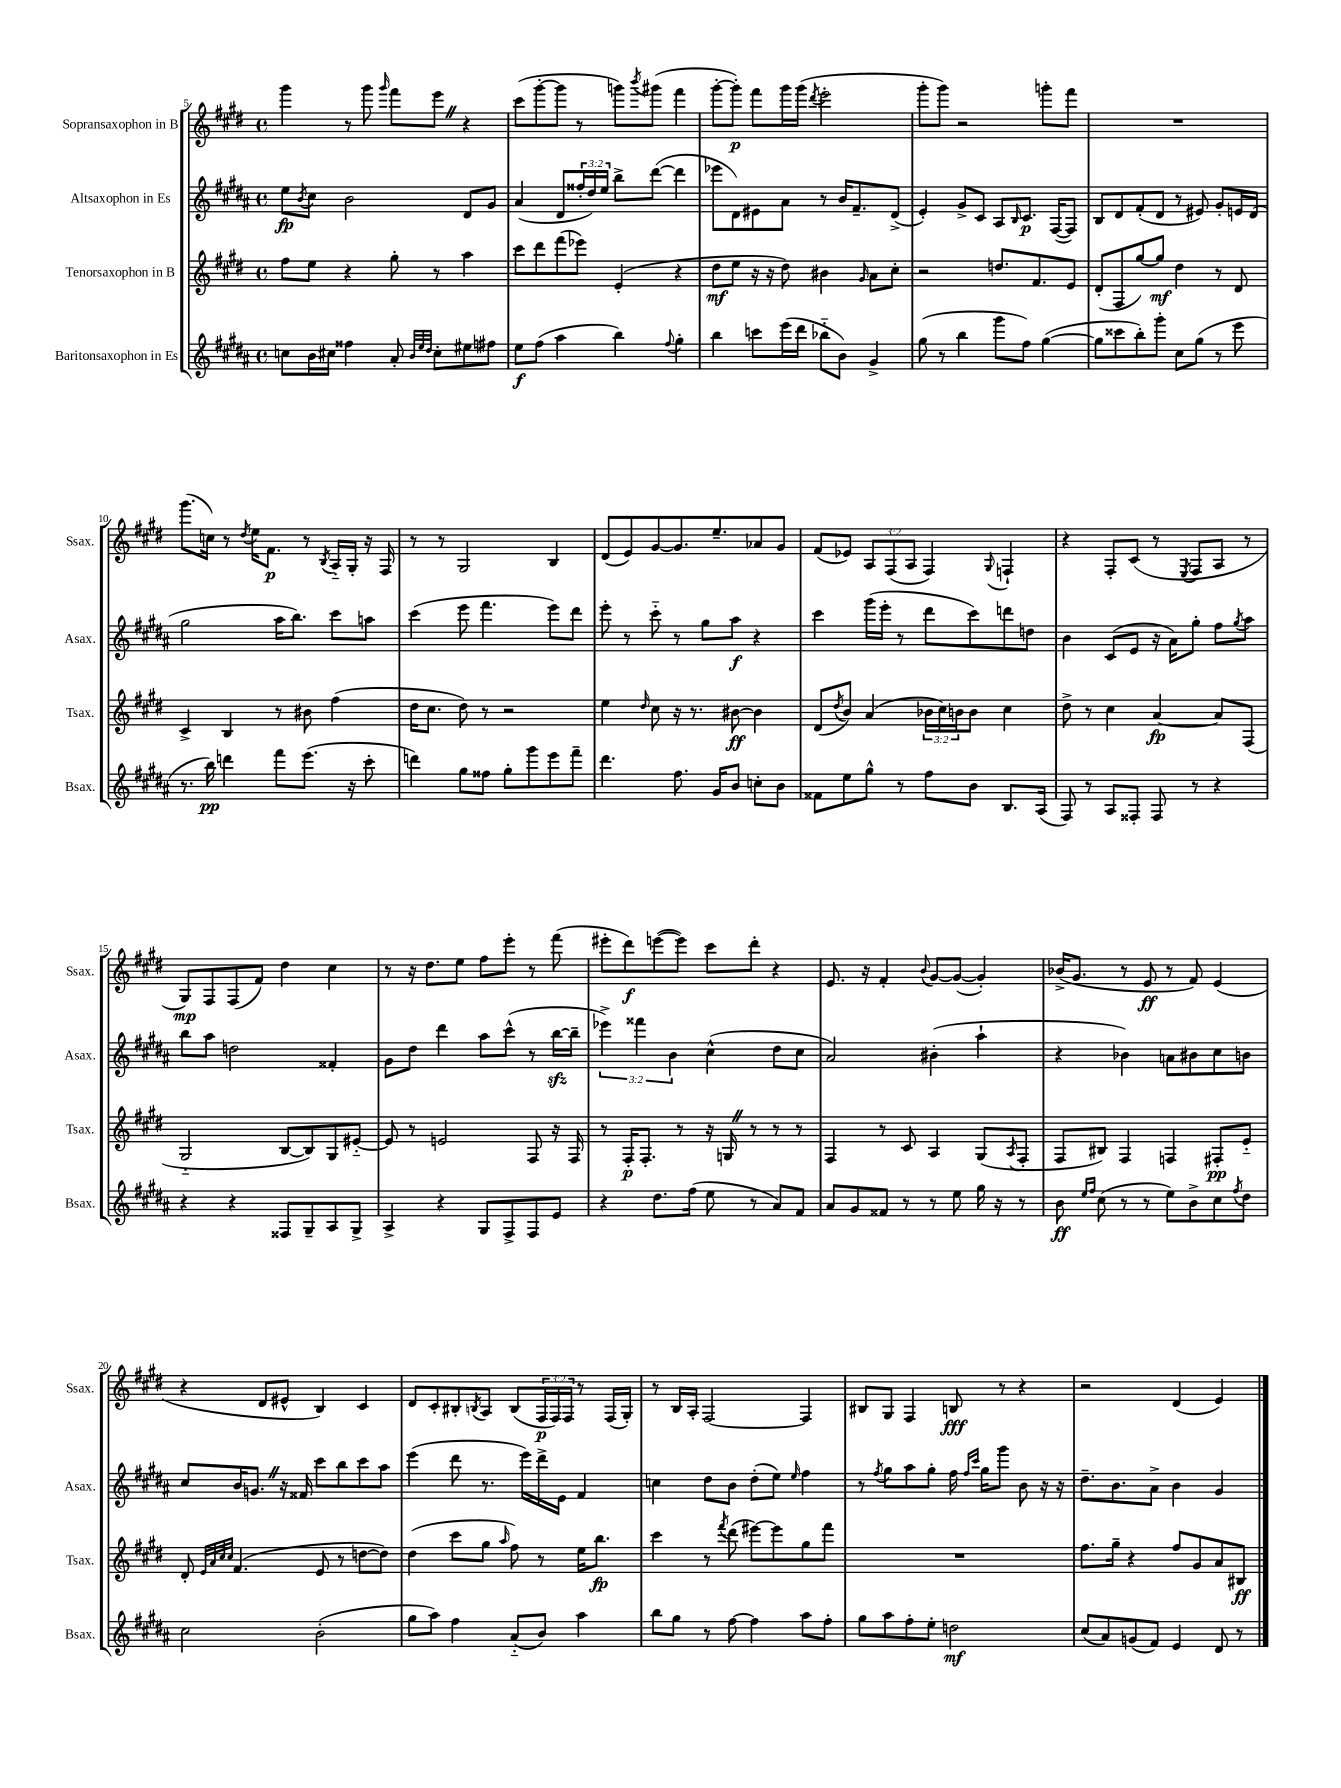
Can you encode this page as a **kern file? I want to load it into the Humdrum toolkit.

**kern	**dynam	**kern	**dynam	**kern	**dynam	**kern	**dynam
*part4	*part4	*part3	*part3	*part2	*part2	*part1	*part1
*staff4	*staff4	*staff3	*staff3	*staff2	*staff2	*staff1	*staff1
*I"Baritonsaxophon in Es	*	*I"Tenorsaxophon in B	*	*I"Altsaxophon in Es	*	*I"Sopransaxophon in B	*
*I'Bsax.	*	*I'Tsax.	*	*I'Asax.	*	*I'Ssax.	*
*clefG2	*	*clefG2	*	*clefG2	*	*clefG2	*
*k[f#c#g#d#a#]	*	*k[f#c#g#d#]	*	*k[f#c#g#d#a#]	*	*k[f#c#g#d#]	*
*M4/4	*	*M4/4	*	*M4/4	*	*M4/4	*
*met(c)	*	*met(c)	*	*met(c)	*	*met(c)	*
=5	=5	=5	=5	=5	=5	=5	=5
8ccn\L	.	8ff#\L	.	8ee\L	fp	4ggg#\	.
.	.	.	.	8qb/	.	.	.
16b\L	.	8ee\J	.	8cc#\J	.	.	.
16cc#X\JJ	.	.	.	.	.	.	.
4ff##X\	.	4r	.	2b\	.	8r	.
.	.	.	.	.	.	8ggg#\	.
.	.	.	.	.	.	16qqggg#/	.
8a#'/	.	8gg#'\	.	.	.	8fff#\L	.
32qqb/LLL	.	.	.	.	.	.	.
32qqee/	.	.	.	.	.	.	.
32qqdd#/JJJ	.	.	.	.	.	.	.
8cc#'\L	.	8r	.	.	.	8eeeZ\J	.
8ee#X\	.	4aa\	.	8d#/L	.	4r	.
8ff#X\J	.	.	.	8g#/J	.	.	.
=6	=6	=6	=6	=6	=6	=6	=6
8ee\L	f	8ccc#\L	.	(4a#/	.	(8ccc#\L	.
(8ff#\J	.	8ddd#\	.	.	.	[8ggg#'\	.
4aa#\	.	(8fff#\	.	8d#/L	.	8ggg#\J]	.
.	.	8eee-X\J)	.	24ff##X'/L	.	8r	.
.	.	.	.	24dd#/)	.	.	.
.	.	.	.	24ee/JJ	.	.	.
4bb\)	.	(4e'/	.	8bb^\L	.	8gggn\L)	.
.	.	.	.	.	.	8qbbb/	.
.	.	.	.	([8ddd#\J	.	(8ggg#X\J	.
8qqff#/	.	.	.	.	.	.	.
4gg#'\	.	4r	.	4ddd#\]	.	4fff#\	.
=7	=7	=7	=7	=7	=7	=7	=7
4bb\	.	8dd#\L	mf	8eee-X\L	.	[8ggg#'\L	.
.	.	8ee\J	.	8d#\)	.	8ggg#'\J])	p
8cccn\L	.	16r	.	8e#X\	.	8fff#\L	.
.	.	16r	.	.	.	.	.
(16eee\L	.	8dd#\)	.	8a#\J	.	16ggg#\L	.
16ddd#\JJ	.	.	.	.	.	(16ggg#\JJ	.
.	.	.	.	.	.	8qddd#/	.
8bb-X\L	.	4b#X\	.	8r	.	2eee'\	.
8b\J)	.	.	.	16b/KL	.	.	.
.	.	.	.	8.f#~/	.	.	.
.	.	16qqg#/	.	.	.	.	.
4g#^/	.	8a\L	.	.	.	.	.
.	.	8cc#'\J	.	(8d#^/J	.	.	.
=8	=8	=8	=8	=8	=8	=8	=8
(8gg#\	.	2r	.	4e'/)	.	8ggg#'\L	.
8r	.	.	.	.	.	8ggg#\J)	.
4bb\	.	.	.	8g#^/L	.	2r	.
.	.	.	.	8c#/J	.	.	.
8ggg#\L	.	8.ddn/L	.	8A#/L	.	.	.
.	.	.	.	16qqB/	.	.	.
8ff#\J)	.	.	.	8.c#/J	p	.	.
.	.	8.f#/	.	.	.	.	.
([4gg#\	.	.	.	.	.	8gggn'\L	.
.	.	.	.	([16F#/KL	.	.	.
.	.	8e/J	.	8F#/J])	.	8fff#\J	.
=9	=9	=9	=9	=9	=9	=9	=9
8gg#\L]	.	(8d#'/L	.	8B/L	.	1r	.
8ccc##X\	.	8F#/	.	8d#/	.	.	.
8bb'\)	.	[8gg#/)	.	(8f#'/	.	.	.
8ggg#'\J	.	8gg#/J]	mf	8d#/J	.	.	.
8cc#\L	.	4dd#\	.	8r	.	.	.
(8gg#\J	.	.	.	8e#X/)	.	.	.
8r	.	8r	.	8g#'/L	.	.	.
8eee\	.	8d#/	.	16en/L	.	.	.
.	.	.	.	(16d#/JJ	.	.	.
!!LO:LB:g=z
=10	=10	=10	=10	=10	=10	=10	=10
8.r	.	4c#^/	.	2gg#\	.	(8.ggg#\L	.
16bb\)	pp	.	.	.	.	16ccn\Jk)	.
4dddn\	.	4B/	.	.	.	8r	.
.	.	.	.	.	.	8qdd#/	.
.	.	.	.	.	.	16ee\KL	.
.	.	.	.	.	.	8.f#\J	p
8fff#\L	.	8r	.	16aa#\KL	.	.	.
.	.	.	.	8.bb\J)	.	.	.
(8.eee\J	.	8b#X\	.	.	.	8r	.
.	.	.	.	.	.	8qB/	.
.	.	(4ff#\	.	8ccc#\L	.	16A/LL	.
16r	.	.	.	.	.	16G#'/JJ	.
8ccc#'\	.	.	.	8aan\J	.	16r	.
.	.	.	.	.	.	16F#/	.
=11	=11	=11	=11	=11	=11	=11	=11
4dddn\)	.	16dd#\KL	.	(4ccc#\	.	8r	.
.	.	8.cc#\J	.	.	.	.	.
.	.	.	.	.	.	8r	.
8gg#\L	.	8dd#\)	.	8eee\	.	2G#/	.
8ff##X\J	.	8r	.	4.fff#\	.	.	.
8gg#'\L	.	2r	.	.	.	.	.
8ggg#\	.	.	.	.	.	.	.
8eee\	.	.	.	8eee\L)	.	4B/	.
8fff#~\J	.	.	.	8ddd#\J	.	.	.
=12	=12	=12	=12	=12	=12	=12	=12
4.ddd#\	.	4ee\	.	8eee'\	.	(8d#/L	.
.	.	.	.	8r	.	8e/)	.
.	.	16qqdd#/	.	.	.	.	.
.	.	8cc#\	.	8ccc#\	.	[8g#/	.
8.ff#\	.	16r	.	8r	.	8.g#/]	.
.	.	8.r	.	.	.	.	.
.	.	.	.	8gg#\L	.	.	.
16g#/KL	.	.	.	.	.	8.ee~/	.
8b/J	.	[8b#X\	ff	8aa#\J	f	.	.
8ccn'\L	.	4b#\]	.	4r	.	8a-X/	.
8b\J	.	.	.	.	.	8g#/J	.
=13	=13	=13	=13	=13	=13	=13	=13
8f##X\L	.	(8d#/L	.	4ccc#\	.	(8f#/L	.
.	.	8qdd#/	.	.	.	.	.
8ee\	.	8b/J)	.	.	.	8e-X/J)	.
8gg#^^\J	.	(4a/	.	(16ggg#\LL	.	12A/L	.
.	.	.	.	16eee'\JJ	.	.	.
.	.	.	.	.	.	(12F#/	.
8r	.	.	.	8r	.	.	.
.	.	.	.	.	.	12A/J	.
8ff#\L	.	24b-X\LL	.	8ddd#\L	.	4F#/)	.
.	.	24cc#\)	.	.	.	.	.
.	.	24bn\J	.	.	.	.	.
8b\J	.	8b\J	.	8ccc#\)	.	.	.
.	.	.	.	.	.	8qqG#/	.
8.B/L	.	4cc#\	.	8dddn\	.	4Fn`/	.
.	.	.	.	8ddn\J	.	.	.
(16A#/Jk	.	.	.	.	.	.	.
=14	=14	=14	=14	=14	=14	=14	=14
8F#/)	.	8dd#^\	.	4b\	.	4r	.
8r	.	8r	.	.	.	.	.
8A#/L	.	4cc#\	.	(8c#/L	.	8F#'/L	.
8F##X'/J	.	.	.	8e/J	.	(8c#/J	.
8F##/	.	[4a/	fp	16r	.	8r	.
.	.	.	.	16a#\KL)	.	.	.
.	.	.	.	.	.	8qE/	.
8r	.	.	.	8gg#'\J	.	8F#/L	.
4r	.	8a/L]	.	8ff#\L	.	8A/J	.
.	.	.	.	8qgg#/	.	.	.
.	.	(8F#/J	.	8aa#\J	.	8r	.
!!LO:LB:g=z
=15	=15	=15	=15	=15	=15	=15	=15
4r	.	2G#/	.	8bb\L	.	8G#/L)	mp
.	.	.	.	8aa#\J	.	8F#/	.
4r	.	.	.	2ddn\	.	(8F#/	.
.	.	.	.	.	.	8f#/J)	.
8F##X/L	.	[8B/L	.	.	.	4dd#\	.
8G#~/	.	8B/])	.	.	.	.	.
8A#/	.	8G#/	.	4f##X'/	.	4cc#\	.
8G#^/J	.	[8e#X/J	.	.	.	.	.
=16	=16	=16	=16	=16	=16	=16	=16
4A#^/	.	8e#/]	.	8g#\L	.	8r	.
.	.	8r	.	8dd#\J	.	16r	.
.	.	.	.	.	.	8.dd#\L	.
4r	.	2en/	.	4ddd#\	.	.	.
.	.	.	.	.	.	8ee\J	.
8G#/L	.	.	.	8aa#\L	.	8ff#\L	.
8F#^/	.	.	.	(8ccc#^^\J	.	8eee'\J	.
8F#/	.	8F#/	.	8r	.	8r	.
8e/J	.	16r	.	[16bbzz\LL	.	(8fff#\	.
.	.	16F#/	.	16bb~\JJ]	.	.	.
=17	=17	=17	=17	=17	=17	=17	=17
4r	.	8r	.	6eee-X^\)	.	8eee#X'\L	.
.	.	16F#'/KL	p	.	.	8ddd#\)	f
.	.	.	.	6fff##X\	.	.	.
.	.	8.F#'/J	.	.	.	.	.
8.dd#\L	.	.	.	.	.	([8eeen\	.
.	.	.	.	6b\	.	.	.
.	.	8r	.	.	.	8eee\J])	.
(16ff#\Jk	.	.	.	.	.	.	.
8ee\	.	16r	.	(4cc#^^\	.	8ccc#\L	.
.	.	16GnZ/	.	.	.	.	.
8r	.	8r	.	.	.	8ddd#'\J	.
8a#/L)	.	8r	.	8dd#\L	.	4r	.
8f#/J	.	8r	.	8cc#\J	.	.	.
=18	=18	=18	=18	=18	=18	=18	=18
8a#/L	.	4F#/	.	2a#/)	.	8.e/	.
8g#/	.	.	.	.	.	.	.
.	.	.	.	.	.	16r	.
8f##X/J	.	8r	.	.	.	4f#'/	.
8r	.	8c#/	.	.	.	.	.
.	.	.	.	.	.	8qqb/	.
8r	.	4A/	.	(4b#X'\	.	[8g#/L	.
8ee\	.	.	.	.	.	(8g#/J_	.
16gg#\	.	(8G#/L	.	4aa#`\	.	4g#'/])	.
16r	.	.	.	.	.	.	.
.	.	8qA/	.	.	.	.	.
8r	.	8F#'/J	.	.	.	.	.
=19	=19	=19	=19	=19	=19	=19	=19
8b\	ff	8F#/L	.	4r	.	(16b-X^/KL	.
.	.	.	.	.	.	8.g#/J	.
16qqee/LL	.	.	.	.	.	.	.
16qqff#/JJ	.	.	.	.	.	.	.
(8cc#\	.	8B#X/J)	.	.	.	.	.
8r	.	4F#/	.	4b-X\)	.	8r	.
8r	.	.	.	.	.	8e/	ff
8ee\L)	.	4Fn/	.	8an\L	.	8r	.
8b^\	.	.	.	8b#X\	.	8f#/)	.
8cc#\	.	8F#X'/L	pp	8cc#\	.	(4e/	.
8qff#/	.	.	.	.	.	.	.
8dd#\J	.	8e/J	.	8bn\J	.	.	.
!!LO:LB:g=z
=20	=20	=20	=20	=20	=20	=20	=20
2cc#\	.	8d#'/	.	8cc#/L	.	4r	.
.	.	32qqe/LLL	.	.	.	.	.
.	.	32qqa/	.	.	.	.	.
.	.	32qqcc#/	.	.	.	.	.
.	.	32qqcc#/JJJ	.	.	.	.	.
.	.	(4.f#/	.	16b/K	.	.	.
.	.	.	.	8.gnZ/J	.	.	.
.	.	.	.	.	.	8d#/L	.
.	.	.	.	16r	.	8e#X^^/J	.
.	.	.	.	16f##X/	.	.	.
(2b'\	.	8e/	.	8ccc#\L	.	4B/)	.
.	.	8r	.	8bb\	.	.	.
.	.	[8ddn\L	.	8ccc#\	.	4c#/	.
.	.	8dd\J])	.	8aa#\J	.	.	.
=21	=21	=21	=21	=21	=21	=21	=21
8gg#\L	.	(4dd#\	.	(4eee\	.	8d#/L	.
8aa#\J)	.	.	.	.	.	8c#'/	.
4ff#\	.	8ccc#\L	.	8ddd#\	.	8B#X'/	.
.	.	.	.	.	.	8qBn/	.
.	.	8gg#\J	.	8.r	.	8A/J	.
.	.	16qqaa/	.	.	.	.	.
(8a#/L	.	8ff#\)	.	.	.	(8B/L	.
.	.	.	.	16eee\LL)	.	.	.
8b/J)	.	8r	.	16ddd#^\	.	24F#/L	p
.	.	.	.	.	.	24F#/)	.
.	.	.	.	16e\JJ	.	.	.
.	.	.	.	.	.	24F#/JJ	.
4aa#\	.	16ee\KL	.	4f#/	.	8r	.
.	.	8.bb\J	fp	.	.	.	.
.	.	.	.	.	.	(16F#/LL	.
.	.	.	.	.	.	16G#'/JJ)	.
=22	=22	=22	=22	=22	=22	=22	=22
8bb\L	.	4ccc#\	.	4ccn\	.	8r	.
8gg#\J	.	.	.	.	.	16B/LL	.
.	.	.	.	.	.	16A'/JJ	.
8r	.	8r	.	8dd#\L	.	[2F#/	.
.	.	8qfff#/	.	.	.	.	.
[8ff#\	.	(8ddd#\	.	8b\J	.	.	.
4ff#\]	.	[8eee#X\L)	.	(8dd#'\L	.	.	.
.	.	8eee#\]	.	8ee\J)	.	.	.
.	.	.	.	16qqee/	.	.	.
8aa#\L	.	8gg#\	.	4ff#\	.	4F#/]	.
8ff#'\J	.	8fff#\J	.	.	.	.	.
=23	=23	=23	=23	=23	=23	=23	=23
8gg#\L	.	1r	.	8r	.	8B#X/L	.
.	.	.	.	8qff#/	.	.	.
8aa#\	.	.	.	8gg#\L	.	8G#/J	.
8ff#'\	.	.	.	8aa#\	.	4F#/	.
8ee'\J	.	.	.	8gg#'\J	.	.	.
2ddn\	mf	.	.	16ff#\	.	8Bn/	fff
.	.	.	.	16qqff#/LL	.	.	.
.	.	.	.	16qqccc#/JJ	.	.	.
.	.	.	.	16gg#\KL	.	.	.
.	.	.	.	8ggg#\J	.	8r	.
.	.	.	.	8b\	.	4r	.
.	.	.	.	16r	.	.	.
.	.	.	.	16r	.	.	.
=24	=24	=24	=24	=24	=24	=24	=24
(8cc#/L	.	8.ff#\L	.	8.dd#~\L	.	2r	.
8a#/)	.	.	.	.	.	.	.
.	.	16gg#~\Jk	.	8.b\	.	.	.
(8gn/	.	4r	.	.	.	.	.
8f#/J)	.	.	.	8a#^\J	.	.	.
4e/	.	8ff#/L	.	4b\	.	(4d#/	.
.	.	8g#/	.	.	.	.	.
8d#/	.	8a/	.	4g#/	.	4e/)	.
8r	.	8B#X/J	ff	.	.	.	.
==	==	==	==	==	==	==	==
*-	*-	*-	*-	*-	*-	*-	*-
